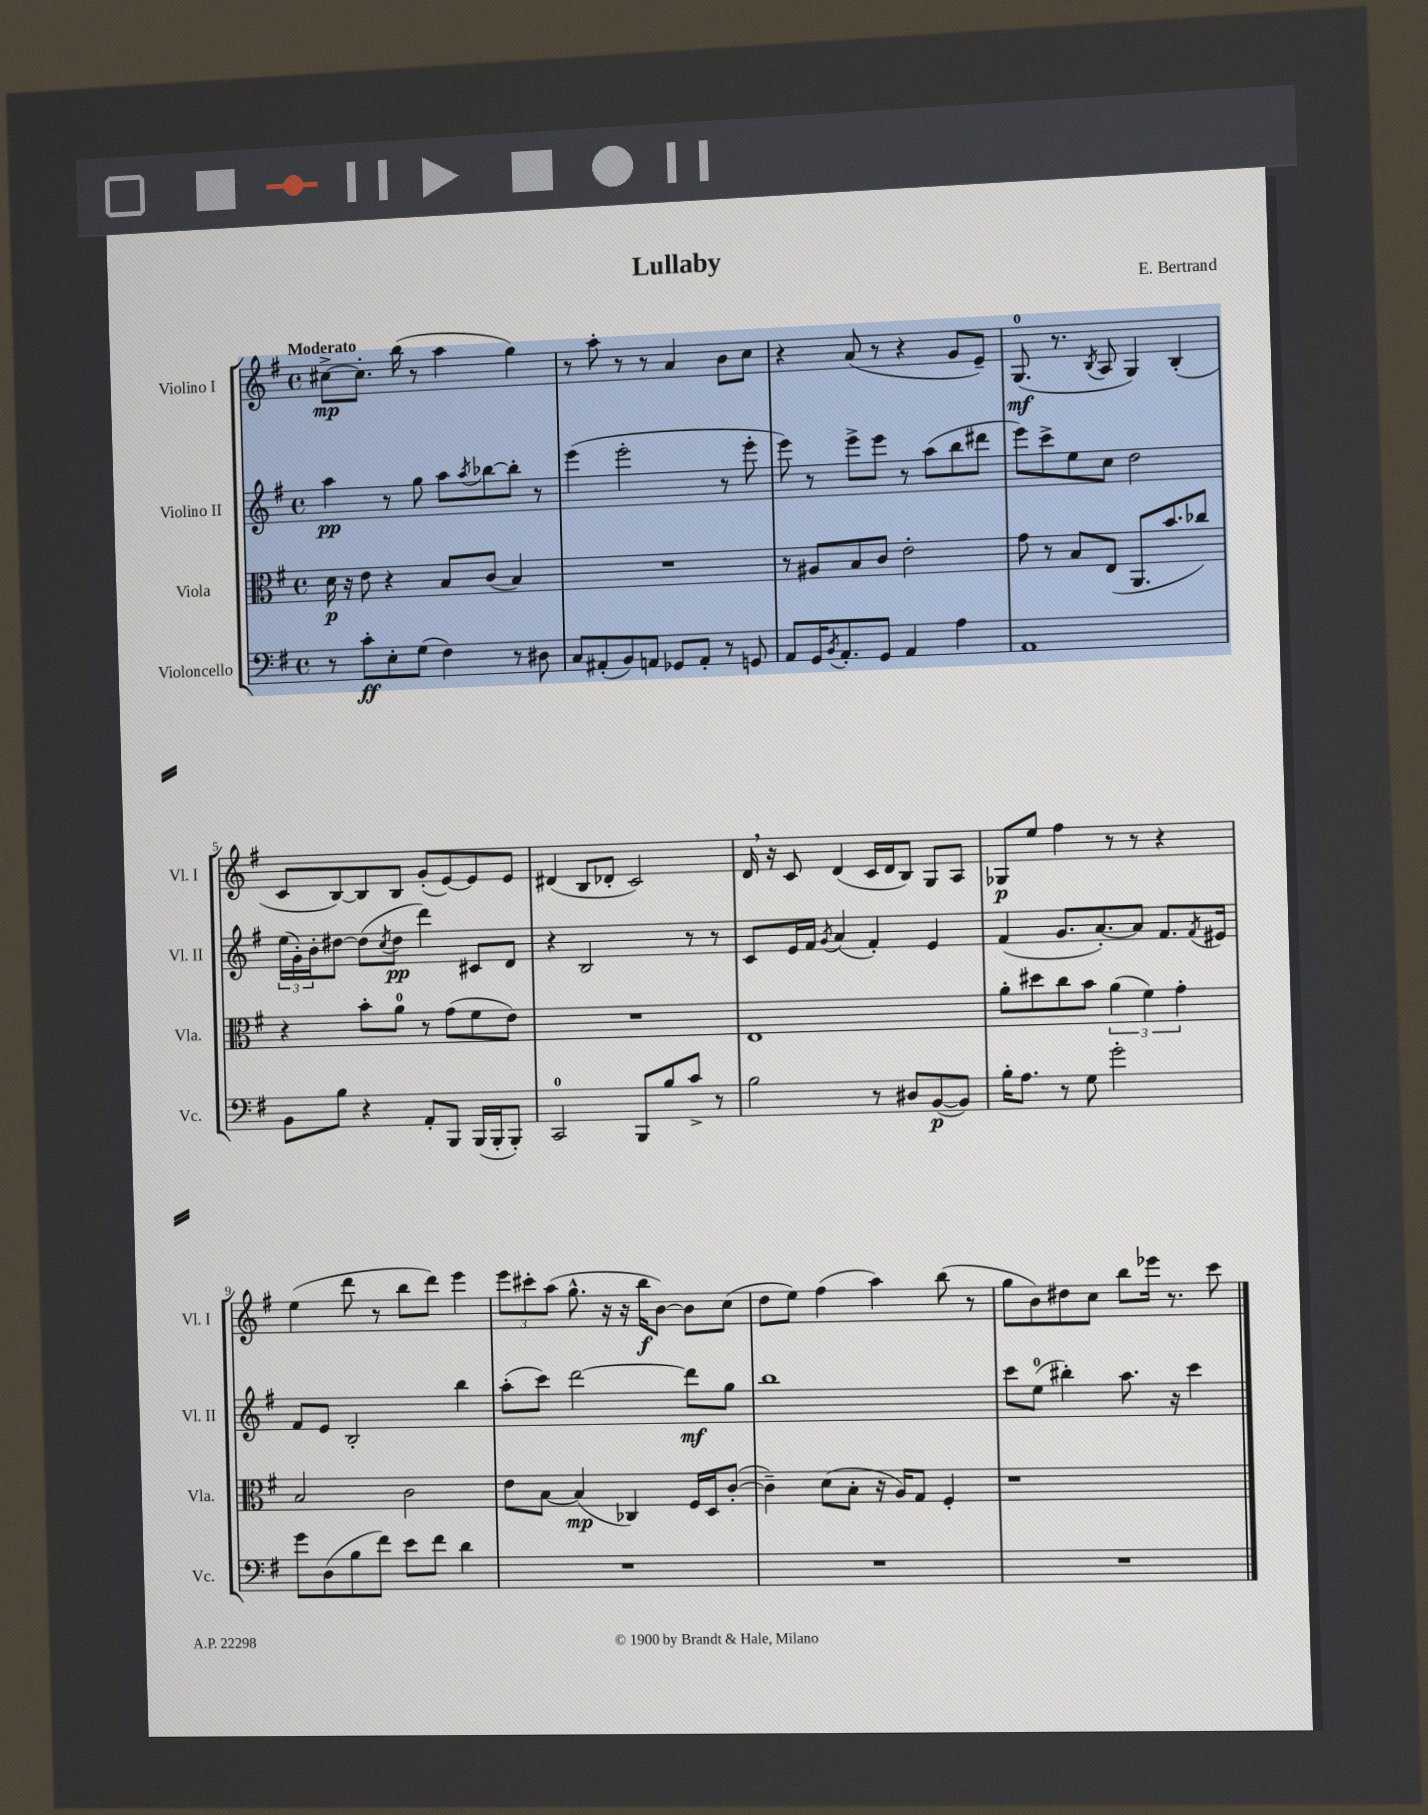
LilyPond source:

\header { title = "Lullaby" composer = "E. Bertrand" }
<<
\new StaffGroup <<
\new Staff = "s0" \with { instrumentName = "Violino I" shortInstrumentName = "Vl. I" } {
    \clef treble \key g \major \defaultTimeSignature \time 4/4 \tempo "Moderato"
    cis''8~->\mp cis''8.-. b''16( r8 a''4 g''4) |
    r8 a''8-. r8 r8 a'4 b'8 c''8 |
    r4 a'8( r8 r4 g'8 e'8--) |
    g8.-0\mf( r8. \acciaccatura { b8 } a8 g4) b4-.( |
    c'8 b8~) b8 b8 g'8-.( e'8~) e'8 e'8 |
    dis'4( b8 des'8-. c'2) |
    d'16 \breathe r16 c'8 d'4( c'16 d'16 b8) g8 a8 |
    ges8\p e''8 fis''4 r8 r8 r4 |
    e''4( d'''8 r8 b''8 d'''8) e'''4 |
    \tuplet 3/2 { e'''8 cis'''8-. a''8( } g''8.-^ r16 r16 b''16\f b'8~) b'8 c''8( |
    d''8 e''8) fis''4( a''4) b''8( r8 |
    g''8 b'8) dis''8 c''8 b''8 ees'''16 r8. c'''8 \bar "|." |
}
\new Staff = "s1" \with { instrumentName = "Violino II" shortInstrumentName = "Vl. II" } {
    \clef treble \key g \major \defaultTimeSignature \time 4/4
    a''4\pp r8 g''8 a''8 \acciaccatura { a''8 } bes''8~ bes''8-. r8 |
    e'''4( e'''2-. r8 e'''8-. |
    e'''8) r8 e'''8-> e'''8 r8 a''8( b''8 dis'''8 |
    e'''8) c'''8-> e''8 c''8 d''2 |
    \tuplet 3/2 { e''16( g'16-.) b'16-. } dis''8~ dis''8( \acciaccatura { c''8 } dis''8\pp d'''4) cis'8 d'8 |
    r4 b2 r8 r8 |
    c'8 e'16 fis'16 \acciaccatura { g'8 } a'4( fis'4-.) e'4 |
    fis'4( g'8. a'8.~-.) a'8 fis'8. \acciaccatura { fis'8 } eis'16 |
    fis'8 e'8 b2-. b''4 |
    a''8-.( c'''8) d'''2~ d'''8\mf g''8 |
    b''1 |
    c'''8 e''8-0( bis''4-.) a''8. r16 c'''4 \bar "|." |
}
\new Staff = "s2" \with { instrumentName = "Viola" shortInstrumentName = "Vla." } {
    \clef alto \key g \major \defaultTimeSignature \time 4/4
    d'16\p r16 e'8 r4 b8 c'8( b4) |
    R1 |
    r8 ais8 b8 c'8 e'2-. |
    g'8 r8 b8 e8( a,8. b'8. ces''8) |
    r4 b'8-. a'8-0 r8 g'8( fis'8 e'8) |
    R1 |
    e1 |
    a'8-. dis''8 c''8 b'8 \tuplet 3/2 { a'4( fis'4) g'4-. } |
    b2 c'2 |
    e'8 b8~ b4\mp( ces4) fis16 d16 c'8~-.( |
    c'4--) d'8( b8-. r16 a16) g8 fis4-. |
    r1 \bar "|." |
}
\new Staff = "s3" \with { instrumentName = "Violoncello" shortInstrumentName = "Vc." } {
    \clef bass \key g \major \defaultTimeSignature \time 4/4
    r8 c'8-.\ff e8-. g8( fis4) r8 dis8 |
    c8 ais,8-.( b,8) a,8 ges,8 a,8-. r8 g,8 |
    a,8 g,16 \acciaccatura { b,8 } a,8.-. g,8 a,4 a4 |
    a,1 |
    b,8 b8 r4 a,8-. b,,8 b,,16( b,,16-. b,,8-.) |
    c,2-0 b,,8 b8 c'8-> r8 |
    b2 r8 dis8 b,8~\p( b,8) |
    b16-. a8. r8 g8 g'2-. |
    g'8 d8( b8 fis'8) e'8 fis'8 d'4 |
    R1 |
    R1 |
    R1 \bar "|." |
}
>>
>>
